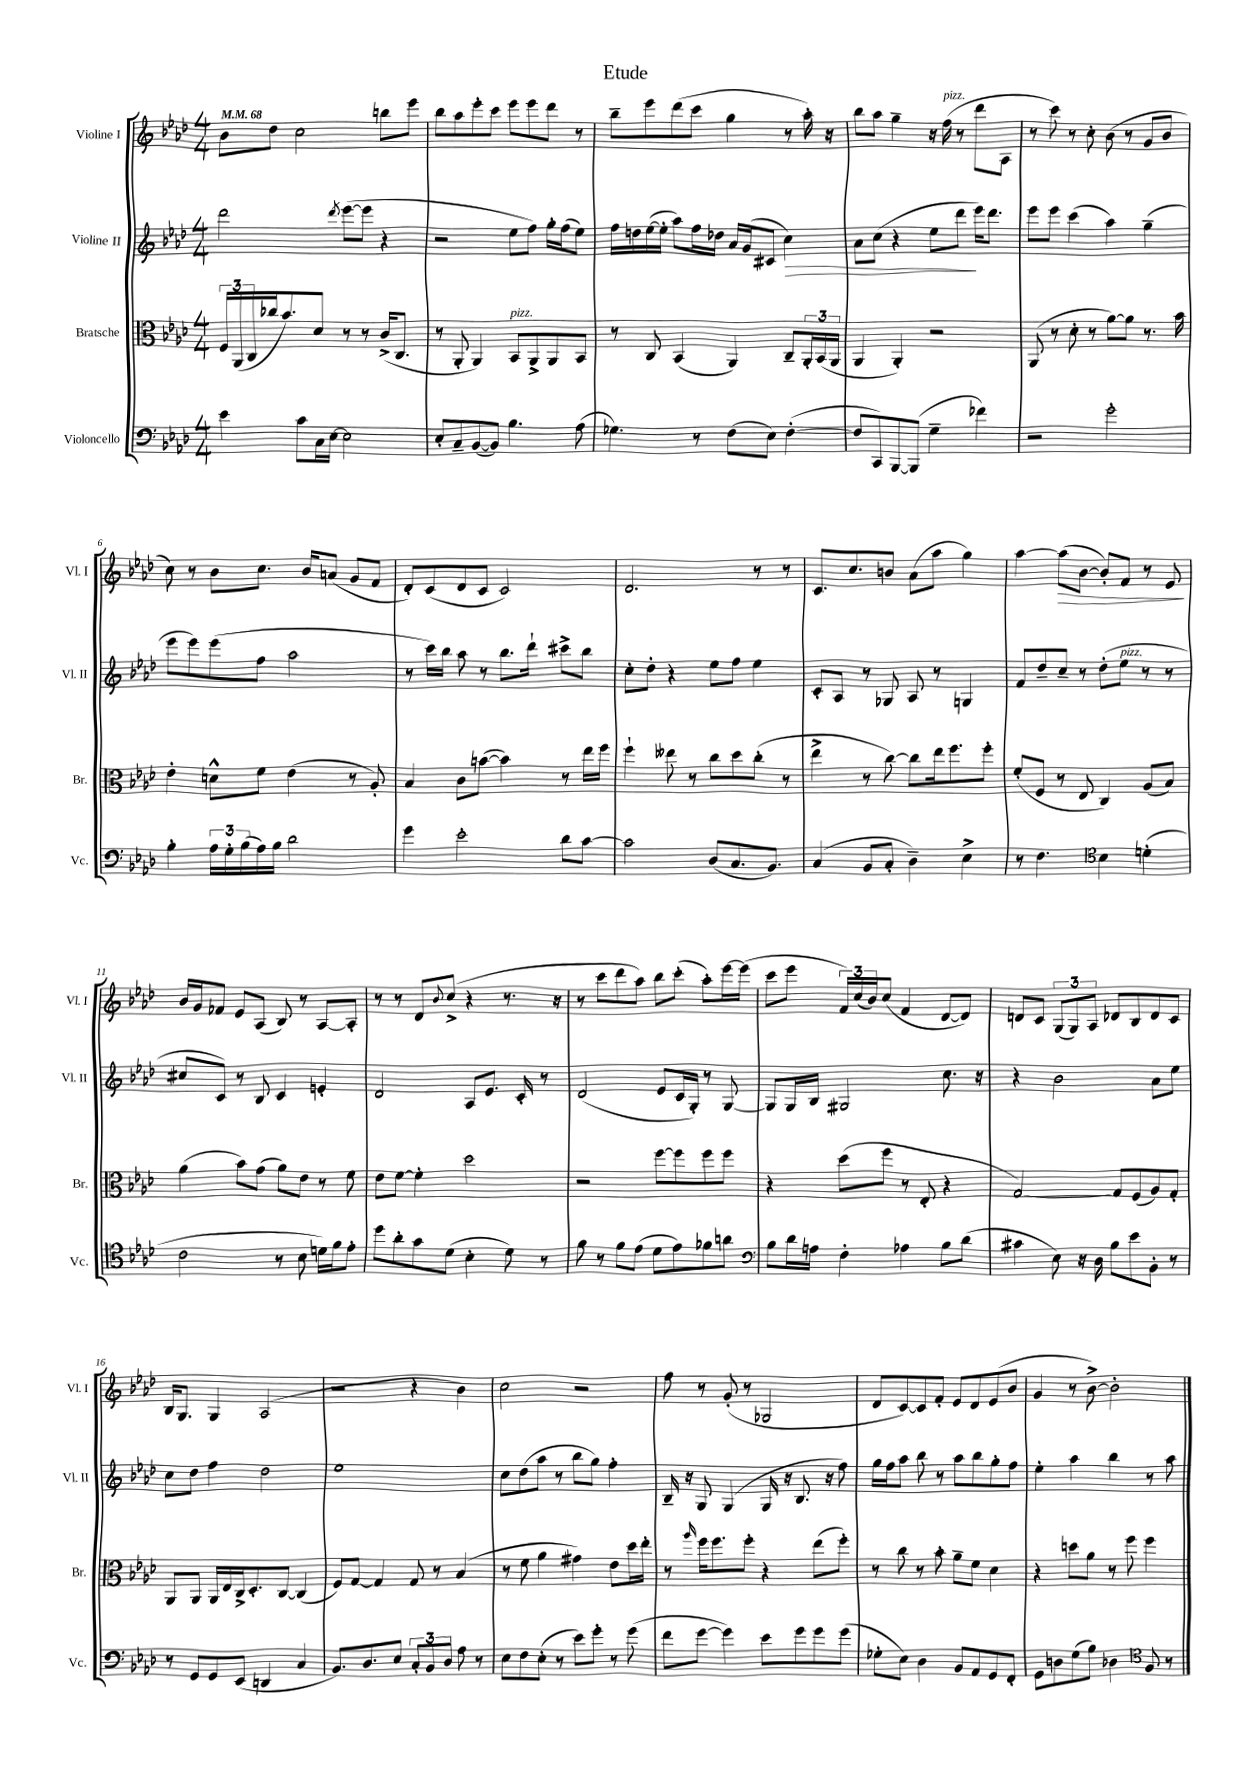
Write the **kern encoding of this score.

**kern	**kern	**kern	**dynam	**kern	**dynam
*part4	*part3	*part2	*part2	*part1	*part1
*staff4	*staff3	*staff2	*staff2	*staff1	*staff1
*I"Violoncello	*I"Bratsche	*I"Violine II	*	*I"Violine I	*
*I'Vc.	*I'Br.	*I'Vl. II	*	*I'Vl. I	*
*clefF4	*clefC3	*clefG2	*	*clefG2	*
*k[b-e-a-d-]	*k[b-e-a-d-]	*k[b-e-a-d-]	*	*k[b-e-a-d-]	*
*M4/4	*M4/4	*M4/4	*	*M4/4	*
*MM68	*MM68	*MM68	*	*MM68	*
=1	=1	=1	=1	=1	=1
4e-\	24F/LL	2ddd-\	.	8b-\L	.
.	(24AA-/	.	.	.	.
.	24C/	.	.	.	.
.	16cc-X/J	.	.	8dd-\J	.
.	8.b-/)	.	.	.	.
8c\L	.	.	.	2cc\	.
16C\L	8d-/J	.	.	.	.
[16E-\JJ	.	.	.	.	.
.	.	8qddd-/	.	.	.
2E-\]	8r	([8eee-\L	.	.	.
.	8r	8eee-\J]	.	.	.
.	(16c^/KL	4r	.	8bbn\L	.
.	8.C/J	.	.	.	.
.	.	.	.	8eee-\J	.
=2	=2	=2	=2	=2	=2
8E-'/L	8r	2r	.	8bb-\L	.
8C~/	8AA-'/	.	.	8aa-\	.
([8BB-/	4AA-/)	.	.	8eee-'\	.
8BB-/J])	.	.	.	8ccc\J	.
!	!LO:TX:a:i:t=pizz.	!	!	!	!
4.B-\	8BB-/L	8ee-\L	.	8eee-\L	.
.	8AA-^/	8ff\J)	.	8eee-\	.
.	8AA-/	16gg'\LL	.	8ddd-\J	.
.	.	(16ff\J	.	.	.
(8A-\	8BB-/J	8ee-\J)	.	8r	.
=3	=3	=3	=3	=3	=3
4.G-X\)	8r	16ff\LL	.	8bb-~\L	.
.	.	16ddn\	.	.	.
.	8C/	([16ee-\	.	8eee-\	.
.	.	16ee-'\JJ]	.	.	.
.	(4BB-/	8aa-\L)	.	(8ddd-\	.
8r	.	16ff\L	.	8ccc\J	.
.	.	16dd-X\JJ	.	.	.
(8F\L	4AA-/)	16a-/LL	.	4gg\	.
.	.	(16g/J	.	.	.
8E-\J)	.	8c#X/J	.	.	.
!	!	!	!LO:HP:b	!	!
([4F'\	8C~/L	4cc\)	>	8r	.
.	24AA-'/L	.	.	16aa-'\)	.
.	(24BB-/	.	.	.	.
.	.	.	.	16r	.
.	24AA-/JJ	.	.	.	.
=4	=4	=4	=4	=4	=4
8F/L]	4AA-/	8a-\L	.	8bb-\L	.
8CC/)	.	(8cc\J	.	8aa-\J	.
[8BBB-/	4AA-'/)	4r	.	4gg~\	.
(8BBB-/J]	.	.	.	.	.
4G~\	2r	8ee-\L	.	16r	.
!	!	!	!	!LO:TX:a:i:t=pizz.	!
.	.	.	.	(16ff\	.
.	.	8ddd-\J	.	8r	.
4f-X\)	.	16eee-\KL)	]	8ddd-\L	.
.	.	8.ddd-\J	.	.	.
.	.	.	.	8A-\J	.
=5	=5	=5	=5	=5	=5
2r	(8AA-/	8eee-\L	.	8r	.
.	8r	8eee-\J	.	8ccc\)	.
.	8d-'\	(4ccc\	.	8r	.
.	8r	.	.	8cc'\	.
2g'\	[8a-\L)	4aa-\)	.	(8b-\	.
.	8a-\J]	.	.	8r	.
.	8.r	(4gg~\	.	8g/L	.
.	.	.	.	8b-/J	.
.	16b-\	.	.	.	.
!!LO:LB:g=z
=6	=6	=6	=6	=6	=6
4B-'\	4e-'\	8eee-\L	.	8cc\)	.
.	.	8eee-\)	.	8r	.
24A-\LL	8dn^^\L	(8eee-\	.	8b-\L	.
24G'\	.	.	.	.	.
(24B-\	.	.	.	.	.
16A-\)	8f\J	8ff\J	.	8.cc\J	.
16B-\JJ	.	.	.	.	.
2d-\	(4e-\	2aa-\	.	.	.
.	.	.	.	16b-/KL	.
.	.	.	.	(8an/J	.
.	8r	.	.	8g/L	.
.	8A-'/)	.	.	8f/J	.
=7	=7	=7	=7	=7	=7
4g\	4B-/	8r	.	8d-'/L)	.
.	.	16ccc\LL)	.	(8c/	.
.	.	16bb-\JJ	.	.	.
2e-'\	8c\L	8aa-\	.	8d-/	.
.	([8bn\J	8r	.	8c/J	.
.	4b\])	8.bb-\L	.	2c/)	.
.	.	16ddd-`\Jk	.	.	.
8d-\L	8r	8ccc#X^\L	.	.	.
[8c\J	16ee-\LL	8bb-\J	.	.	.
.	16ff\JJ	.	.	.	.
=8	=8	=8	=8	=8	=8
2c\]	4ff`\	8cc'\L	.	2.d-/	.
.	.	8dd-'\J	.	.	.
.	8ee--X\	4r	.	.	.
.	8r	.	.	.	.
(8D-/L	8cc\L	8ee-\L	.	.	.
8.C/	8dd-\	8ff\J	.	.	.
.	(8cc'\J	4ee-\	.	8r	.
8.BB-/J)	.	.	.	.	.
.	8r	.	.	8r	.
=9	=9	=9	=9	=9	=9
(4C/	4ee-^\	8c'/L	.	8.c/L	.
.	.	8A-/J	.	.	.
.	.	.	.	8.cc/	.
8BB-/L	8r	8r	.	.	.
8C'/J	[8cc\)	8G-X/	.	8bn/J	.
4D-~\)	8cc\L]	8A-/	.	(8a-\L	.
.	16ee-\k	8r	.	8aa-\J	.
.	8.ff\	.	.	.	.
4E-^\	.	4Gn/	.	4gg\)	.
.	8ff'\J	.	.	.	.
=10	=10	=10	=10	=10	=10
8r	(8f'/L	8f/L	.	[4aa-\	.
4.F\	8F/J	8dd-~/	.	.	.
!	!	!	!	!	!LO:HP:b
.	8r	8cc~/J	.	(8aa-\L]	>
.	8E-/	8r	.	[8b-\J	.
*clefC4	*	*	*	*	*
4B-\	4C/)	(8dd-'\L	.	8b-'/L])	.
!	!	!LO:TX:a:i:t=pizz.	!	!	!
.	.	8ee-\J	.	8f/J	.
(4dn'\	(8A-/L	8r	.	8r	.
.	8B-/J)	8r	.	8e-/	.
.	.	.	.	.	]
!!LO:LB:g=z
=11	=11	=11	=11	=11	=11
2c\	(4a-\	8cc#X/L	.	16b-/LL	.
.	.	.	.	16g/J	.
.	.	8c/J)	.	8f-X/J	.
.	8b-\L)	8r	.	8e-/L	.
.	(8g\J	8B-/	.	(8A-/J	.
8r	8a-\L)	4c/	.	8B-/)	.
8B-\	8e-\J	.	.	8r	.
16dn\LL)	8r	4en'/	.	[8A-/L	.
16f\J	.	.	.	.	.
8e-'\J	8f\	.	.	8A-'/J]	.
=12	=12	=12	=12	=12	=12
8dd-\L	8e-\L	2d-/	.	8r	.
8a-'\	[8f\J	.	.	8r	.
8g\	4f'\]	.	.	8d-/L	.
.	.	.	.	8qqb-/	.
(8d-\J	.	.	.	(8cc^/J	.
4B-'\	2dd-\	8A-/L	.	4r	.
.	.	8.e-/J	.	.	.
8d-\)	.	.	.	8.r	.
.	.	16c'/	.	.	.
8r	.	8r	.	.	.
.	.	.	.	16r	.
=13	=13	=13	=13	=13	=13
8f\	2r	(2d-/	.	8r	.
8r	.	.	.	8ccc\L	.
8f\L	.	.	.	8ddd-\	.
(8e-\J	.	.	.	8aa-\J)	.
8d-\L	[8ff\L	8e-/L	.	8bb-\L	.
8e-\)	8ff\]	16c/L	.	(8ccc'\J	.
.	.	16G'/JJ)	.	.	.
8f-X\	8ff\	8r	.	8aa-'\L)	.
8an\J	8ff\J	[8G/	.	[16eee-\L	.
.	.	.	.	(16eee-\JJ]	.
=14	=14	=14	=14	=14	=14
*clefF4	*	*	*	*	*
8B-\L	4r	8G/L]	.	8ccc\L	.
16d-\L	.	16G/L	.	8eee-\J	.
16An\JJ	.	16B-/JJ	.	.	.
4F'\	(8dd-\L	2G#X/	.	24f/LL)	.
.	.	.	.	(24cc/	.
.	.	.	.	24b-/J)	.
.	8ff\J	.	.	(8cc/J	.
4A-X\	8r	.	.	4f/	.
.	8E-'/	.	.	.	.
8B-\L	4r	8.cc\	.	[8d-/L	.
(8d-\J	.	.	.	8d-/J])	.
.	.	16r	.	.	.
=15	=15	=15	=15	=15	=15
4c#X\	[2G/)	4r	.	8dn/L	.
.	.	.	.	8c/J	.
8E-\)	.	2b-\	.	(12G/L	.
.	.	.	.	12G/)	.
16r	.	.	.	.	.
.	.	.	.	12A-/J	.
16D-\	.	.	.	.	.
8B-\L	8G/L]	.	.	8d-X/L	.
8e-\	(8F/	.	.	8B-/	.
8BB-'\J	8A-/)	8a-\L	.	8d-/	.
8r	8G'/J	8ee-\J	.	8c/J	.
!!LO:LB:g=z
=16	=16	=16	=16	=16	=16
8r	8AA-/L	8cc\L	.	16B-/KL	.
.	.	.	.	8.G/J	.
8GG/L	8AA-/J	8dd-\J	.	.	.
8GG/	16AA-/LL	4ff\	.	4G/	.
.	16E-/	.	.	.	.
(8EE-/J	16C^/J	.	.	.	.
.	8.D-'/	.	.	.	.
4DDn/	.	2dd-\	.	(2A-/	.
.	[8C/J	.	.	.	.
4C/	(4C/]	.	.	.	.
=17	=17	=17	=17	=17	=17
8.BB-/L)	8F/L)	1ee-	.	2r	.
.	[8G/J	.	.	.	.
8.D-/	.	.	.	.	.
.	4G/]	.	.	.	.
8E-/J	.	.	.	.	.
12C'/L	8G/	.	.	4r	.
12BB-/	.	.	.	.	.
.	8r	.	.	.	.
12D-/J	.	.	.	.	.
8A-\	(4B-/	.	.	4b-\)	.
8r	.	.	.	.	.
=18	=18	=18	=18	=18	=18
8E-\L	8r	8cc\L	.	2cc\	.
8F\	8f\	(8dd-\	.	.	.
(8E-'\J	4a-\	8aa-\J	.	.	.
8r	.	8r	.	.	.
8e-\L)	4g#X\)	8bb-\L	.	2r	.
8g'\J	.	8gg\J)	.	.	.
8r	8e-\L	4ff'\	.	.	.
(8g\	16dd-\L	.	.	.	.
.	16ee-'\JJ	.	.	.	.
=19	=19	=19	=19	=19	=19
8f\L	8r	16B-~/	.	8ff\	.
.	.	16r	.	.	.
.	16qqaa-/	.	.	.	.
[8g\J	16ff\KL	8G/	.	8r	.
.	8.ff\	.	.	.	.
4g\])	.	(4G/	.	(8g'/	.
.	8ff'\J	.	.	8r	.
8e-\L	4r	16G/	.	2G-X/	.
.	.	16r	.	.	.
8g\	.	8.B-/	.	.	.
8g\	(8ee-\L	.	.	.	.
.	.	16r	.	.	.
(8g\J	8ff'\J)	8ff\)	.	.	.
=20	=20	=20	=20	=20	=20
8G-X'\L	8r	16gg\LL	.	8d-/L	.
.	.	16ff\J	.	.	.
8E-\J)	8cc\	8aa-\J	.	[8c/)	.
4D-\	8r	8bb-\	.	8c/]	.
.	8b-'\	8r	.	8f'/J	.
8BB-/L	8a-~\L	8aa-\L	.	8e-/L	.
8AA-/	8f\J	8bb-\	.	8d-/	.
8GG/	4d-\	8gg'\	.	(8e-/	.
8FF'/J	.	8ff\J	.	8b-/J	.
=21	=21	=21	=21	=21	=21
8GG\L	4r	4ee-'\	.	4g/	.
8Dn\	.	.	.	.	.
(8G\	8ddn\L	4aa-\	.	8r	.
8B-\J)	8a-\J	.	.	[8b-^\)	.
4D-X\	8r	4bb-\	.	2b-'\]	.
.	8ff\	.	.	.	.
*clefC4	*	*	*	*	*
8F/	4ff\	8r	.	.	.
8r	.	8aa-\	.	.	.
==	==	==	==	==	==
*-	*-	*-	*-	*-	*-
